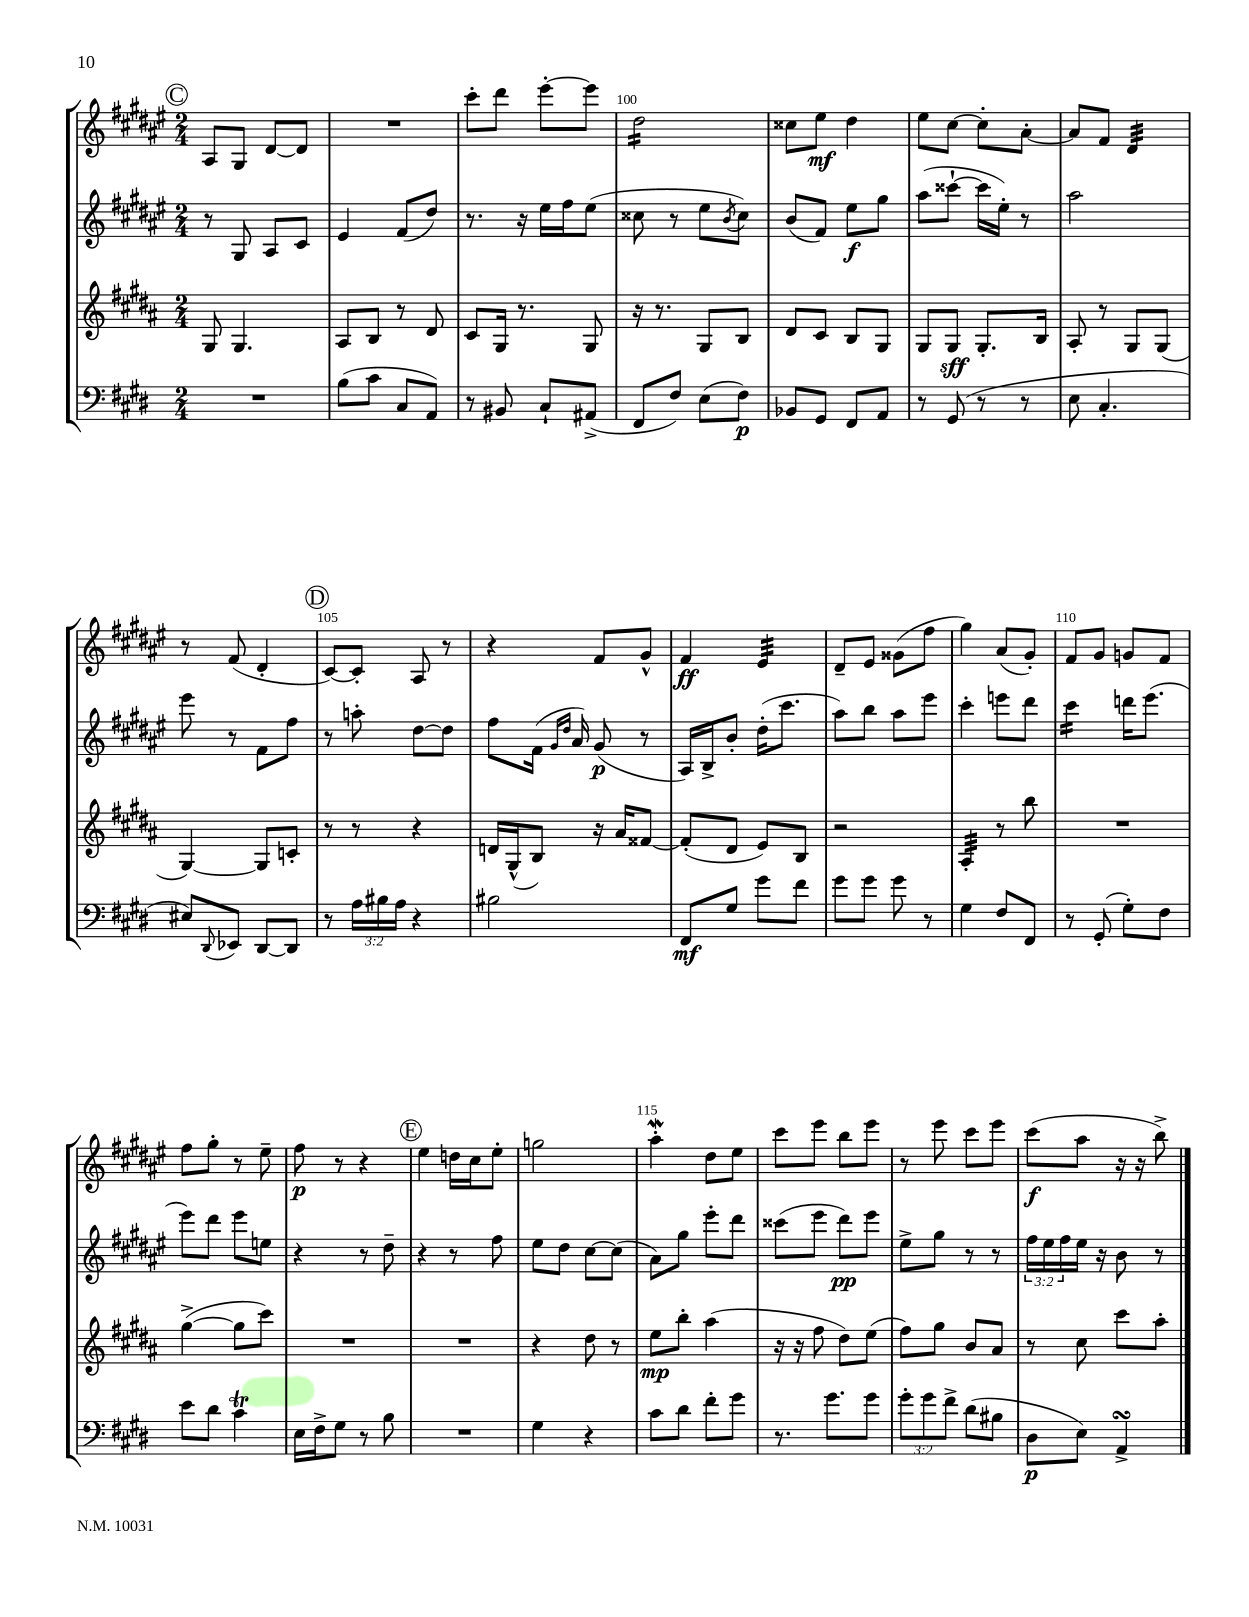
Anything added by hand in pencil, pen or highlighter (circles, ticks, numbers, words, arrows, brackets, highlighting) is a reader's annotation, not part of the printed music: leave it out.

**kern	**kern	**kern	**kern
*staff4	*staff3	*staff2	*staff1
*clefF4	*clefG2	*clefG2	*clefG2
*k[f#c#g#d#]	*k[f#c#g#d#a#]	*k[f#c#g#d#a#e#]	*k[f#c#g#d#a#e#]
*M2/4	*M2/4	*M2/4	*M2/4
2r	8G#	8r	8A#
.	4.G#	8G#	8G#
.	.	8A#	[8d#
.	.	8c#	8d#]
=	=	=	=
(8B	8A#	4e#	2r
8c#	8B	.	.
8C#	8r	(8f#	.
8AA)	8d#	8dd#)	.
=	=	=	=
8r	8c#	8.r	8ccc#'
8BB#	16G#	.	8ddd#
.	8.r	16r	.
8C#`	.	16ee#	[8eee#'
.	.	16ff#	.
(8AA#^	8G#	(8ee#	8eee#]
=	=	=	=
8FF#	16r	8cc##	2dd#
.	8.r	.	.
8F#)	.	8r	.
(8E	8G#	8ee#	.
.	.	8qb	.
8F#)	8B	8cc##)	.
=	=	=	=
8BB-	8d#	(8b	8cc##
8GG#	8c#	8f#)	8ee#
8FF#	8B	8ee#	4dd#
8AA	8G#	8gg#	.
=	=	=	=
8r	8G#	(8aa#	8ee#
(8GG#	8G#	[8ccc##`	[8cc#
8r	8.G#'	16ccc##]	8cc#']
.	.	16ee#')	.
8r	.	8r	[8a#'
.	16B	.	.
=	=	=	=
8E	8A#'	2aa#	8a#]
4.C#'	8r	.	8f#
.	8G#	.	4d#
.	(8G#	.	.
=	=	=	=
8E#)	[4G#)	8eee#	8r
8qqDD#	.	.	.
8EE-	.	8r	(8f#
[8DD#	8G#]	8f#	4d#'
8DD#]	8c'	8ff#	.
=	=	=	=
8r	8r	8r	[8c#)
24A	8r	8aa'	8c#']
24B#	.	.	.
24A	.	.	.
4r	4r	[8dd#	8A#
.	.	8dd#]	8r
=	=	=	=
2B#	16d	8ff#	4r
.	(16G#^^	.	.
.	8B)	(16f#	.
.	.	16qqg#	.
.	.	16qqdd#	.
.	.	16a#)	.
.	16r	(8g#	8f#
.	16a#	.	.
.	[8f##	8r	8g#^^
=	=	=	=
8FF#	(8f##']	16A#)	4f#
.	.	16B^	.
8G#	8d#	8b'	.
8g#	8e)	(16dd#'	4e#
.	.	8.ccc#	.
8f#	8B	.	.
=	=	=	=
8g#	2r	8aa#)	8d#~
8g#	.	8bb	8e#
8g#	.	8aa#	(8g##
8r	.	8eee#	8ff#
=	=	=	=
4G#	4A#'	4ccc#'	4gg#)
8F#	8r	8eee	(8a#
8FF#	8bb	8ddd#	8g#')
=	=	=	=
8r	2r	4ccc#	8f#
(8GG#'	.	.	8g#
8G#')	.	16ddd	8g
.	.	(8.eee#	.
8F#	.	.	8f#
=	=	=	=
8e	([4gg#^	8eee#)	8ff#
8d#	.	8ddd#	8gg#'
4c#	8gg#]	8eee#	8r
.	8ccc#)	8ee	8ee#~
=	=	=	=
16E	2r	4r	8ff#
16F#^	.	.	.
8G#	.	.	8r
8r	.	8r	4r
8B	.	8dd#~	.
=	=	=	=
2r	2r	4r	4ee#
.	.	8r	16dd
.	.	.	16cc#
.	.	8ff#	8ee#'
=	=	=	=
4G#	4r	8ee#	2gg
.	.	8dd#	.
4r	8dd#	[8cc#	.
.	8r	(8cc#]	.
=	=	=	=
8c#	8ee	8a#)	4aa#'
8d#	8bb'	8gg#	.
8f#'	(4aa#	8eee#'	8dd#
8g#	.	8ddd#	8ee#
=	=	=	=
8.r	16r	(8ccc##	8ccc#
.	16r	.	.
.	8ff#	8eee#	8eee#
8.g#	.	.	.
.	8dd#)	8ddd#)	8bb
8g#	(8ee	8eee#	8eee#
=	=	=	=
12g#'	8ff#)	8ee#^	8r
12g#	.	.	.
.	8gg#	8gg#	8eee#
12f#^	.	.	.
(8d#	8b	8r	8ccc#
8B#	8a#	8r	8eee#
=	=	=	=
8D#	8r	24ff#	(8ccc#
.	.	24ee#	.
.	.	24ff#	.
8E)	8cc#	16ee#	8aa#
.	.	16r	.
4AA^	8ccc#	8b	16r
.	.	.	16r
.	8aa#'	8r	8bb^)
==	==	==	==
*-	*-	*-	*-
